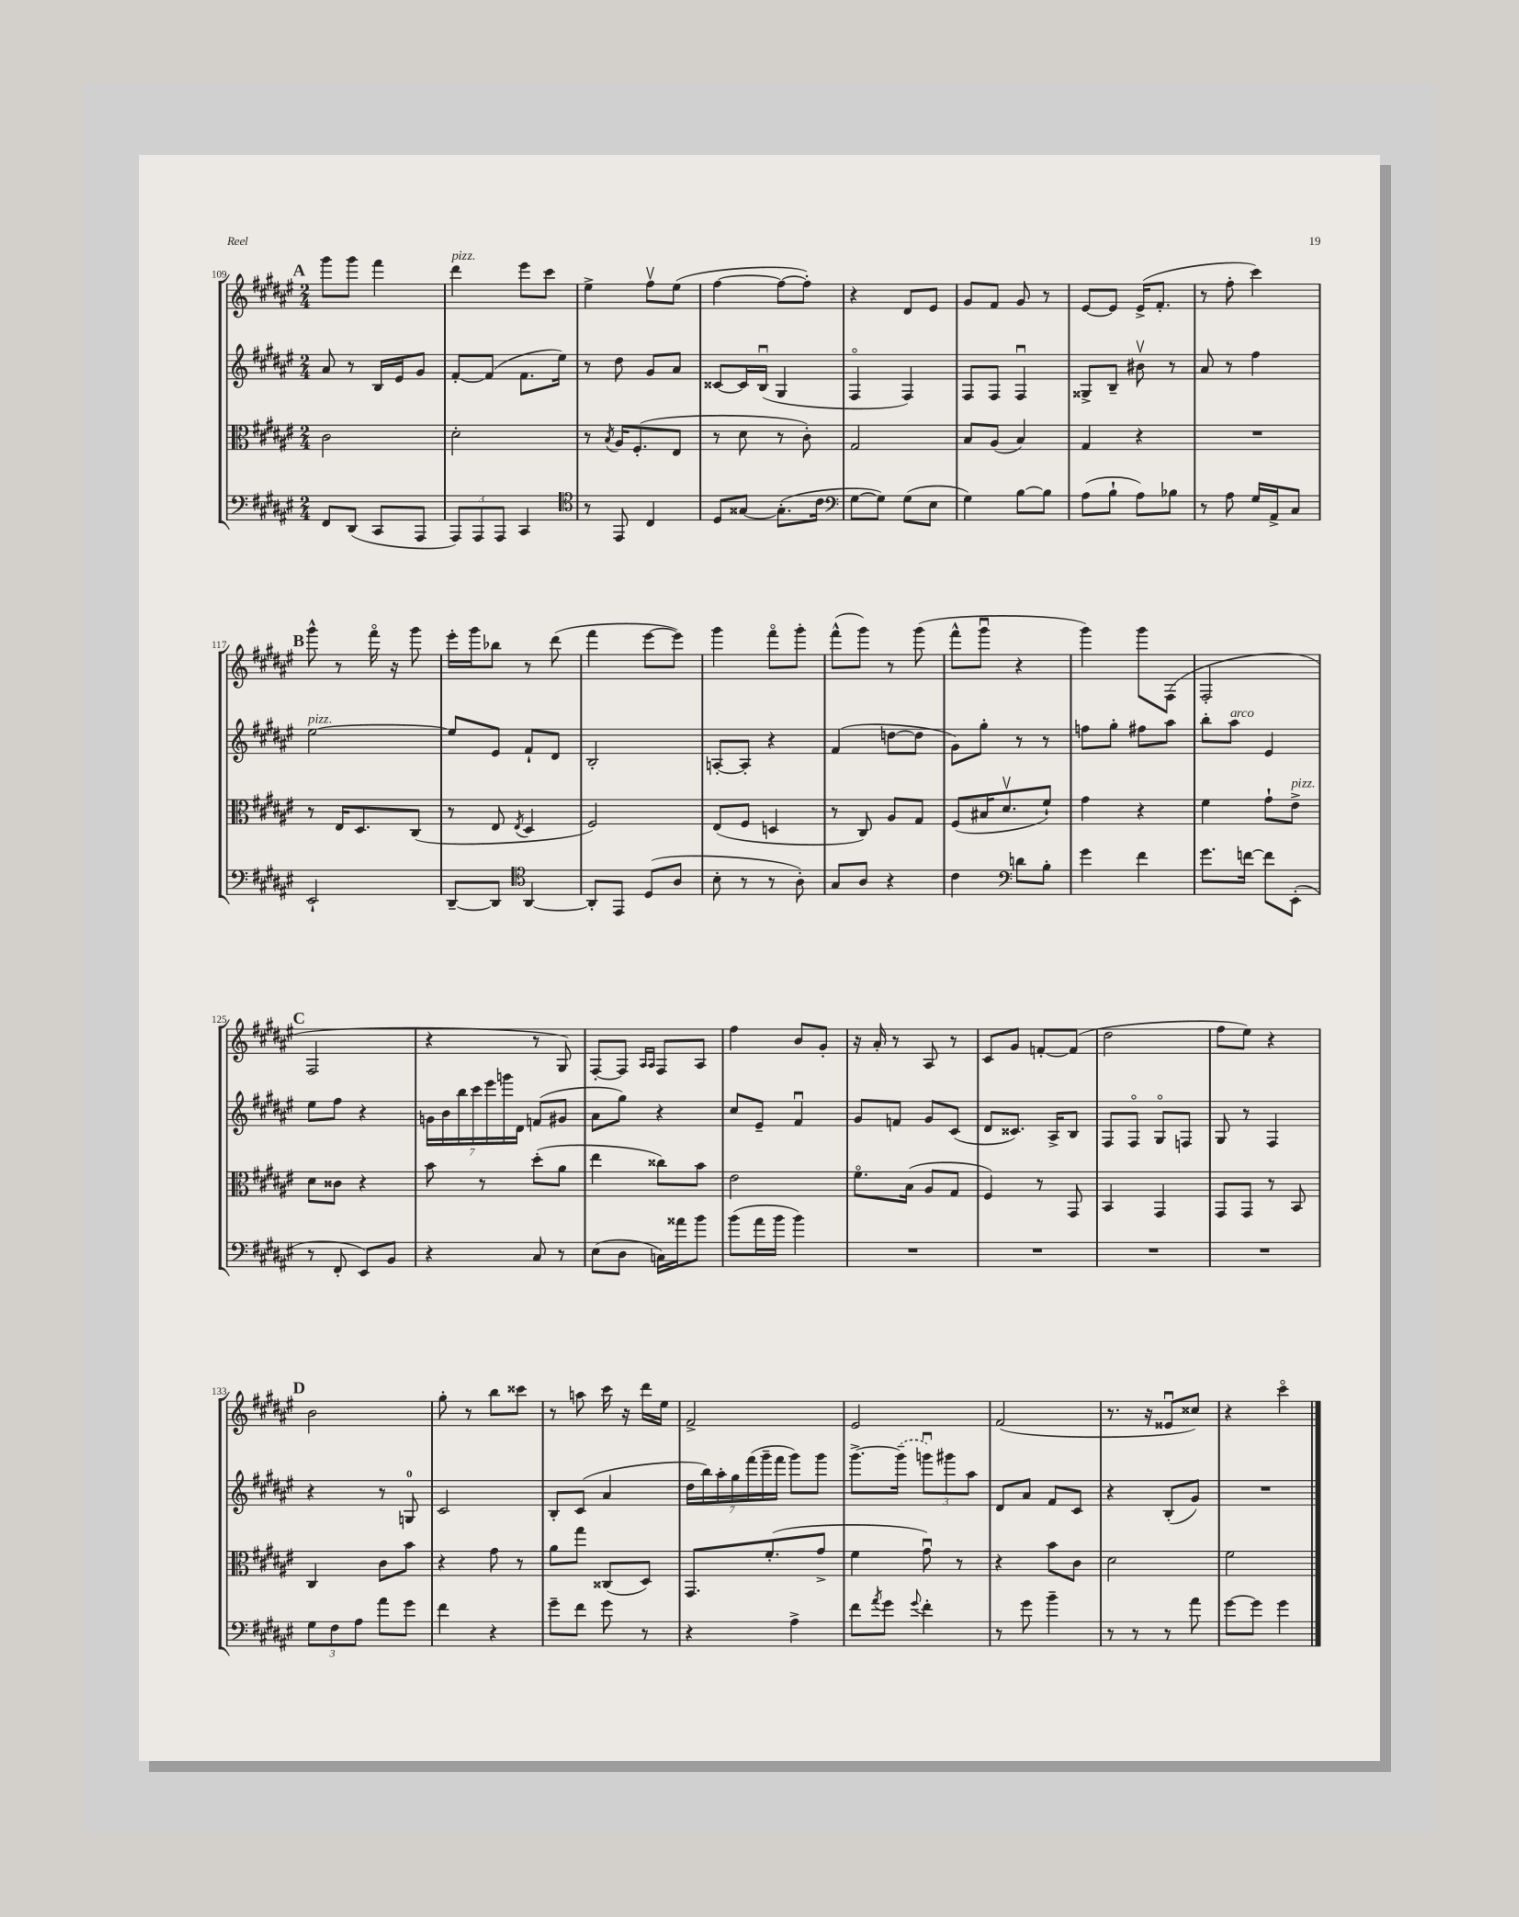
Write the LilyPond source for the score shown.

<<
\new StaffGroup <<
\new Staff = "s0" {
    \clef treble \key fis \major \numericTimeSignature \time 2/4
    \mark \markup { \bold "A" } gis'''8 gis'''8 fis'''4 |
    dis'''4^\markup { \italic "pizz." } eis'''8 cis'''8 |
    eis''4-> fis''8\upbow eis''8( |
    fis''4~ fis''8~ fis''8-.) |
    r4 dis'8 eis'8 |
    gis'8 fis'8 gis'8 r8 |
    eis'8~ eis'8 eis'16->( fis'8.-. |
    r8 fis''8-. cis'''4) |
    \mark \markup { \bold "B" } gis'''8-^ r8 fis'''16\flageolet r16 gis'''8 |
    eis'''16-. gis'''16 bes''8 r8 dis'''8( |
    fis'''4 eis'''8~ eis'''8) |
    gis'''4 fis'''8\flageolet gis'''8-. |
    fis'''8-^( gis'''8) r8 gis'''8( |
    fis'''8-^ gis'''8\downbow r4 |
    gis'''4) gis'''8 fis8( |
    fis2-. |
    \mark \markup { \bold "C" } fis2 |
    r4 r8 gis8) |
    fis8~-. fis8 \grace { ais16 ais16 } fis8 ais8 |
    fis''4 b'8 gis'8-. |
    r16 ais'16-. r8 ais8 r8 |
    cis'8 gis'8 f'8~-. f'8( |
    dis''2 |
    fis''8 eis''8) r4 |
    \mark \markup { \bold "D" } b'2 |
    gis''8-. r8 b''8 cisis'''8 |
    r8 a''8 cis'''16 r16 dis'''16 eis''16 |
    fis'2-> |
    eis'2 |
    fis'2( |
    r8. r16 eisis'8\downbow cisis''8) |
    r4 cis'''4\flageolet \bar "|." |
}
\new Staff = "s1" {
    \clef treble \key fis \major \numericTimeSignature \time 2/4
    \mark \markup { \bold "A" } ais'8 r8 b16 eis'16 gis'8 |
    fis'8~-. fis'8( fis'8. eis''16) |
    r8 dis''8 gis'8 ais'8 |
    cisis'8~ cisis'16 b16\downbow( gis4 |
    fis4\flageolet fis4) |
    fis8 fis8 fis4\downbow |
    gisis8-> b8-- bis'8\upbow r8 |
    ais'8 r8 fis''4 |
    \mark \markup { \bold "B" } eis''2~^\markup { \italic "pizz." } |
    eis''8 eis'8 fis'8-! dis'8 |
    b2-. |
    a8~-. a8-. r4 |
    fis'4( d''8~ d''8 |
    gis'8) gis''8-. r8 r8 |
    f''8 gis''8-. fis''8 ais''8 |
    b''8-. ais''8^\markup { \italic "arco" } eis'4 |
    \mark \markup { \bold "C" } eis''8 fis''8 r4 |
    \tuplet 7/4 { g'16 b'16 b''16 cis'''16 eis'''16 g'''16 dis'16 } f'8( gis'8 |
    ais'8 gis''8) r4 |
    cis''8 eis'8-- fis'4\downbow |
    gis'8 f'8 gis'8 cis'8( |
    dis'8 cisis'8.) ais16-> b8 |
    fis8 fis8\flageolet gis8\flageolet f8 |
    gis8 r8 fis4 |
    \mark \markup { \bold "D" } r4 r8 g8-0 |
    cis'2 |
    b8-. cis'8( ais'4 |
    \tuplet 7/4 { dis''16 b''16) ais''16-. gis''16 fis'''16( gis'''16-- fis'''16 } gis'''8) gis'''8 |
    gis'''8.~-> \once \slurDashed gis'''16--( \tuplet 3/2 { g'''8\downbow) gis'''8 ais''8 } |
    dis'8 ais'8 fis'8 cis'8 |
    r4 b8-.( gis'8) |
    R2 \bar "|." |
}
\new Staff = "s2" {
    \clef alto \key fis \major \numericTimeSignature \time 2/4
    \mark \markup { \bold "A" } cis'2 |
    dis'2-. |
    r8 \acciaccatura { b8 } ais16 fis8.-.( eis8 |
    r8 dis'8 r8 cis'8-.) |
    gis2 |
    b8 ais8( b4) |
    gis4 r4 |
    R2 |
    \mark \markup { \bold "B" } r8 eis16 dis8. cis8( |
    r8 eis8 \acciaccatura { eis8 } dis4 |
    fis2) |
    eis8( fis8 d4 |
    r8 cis8) ais8 gis8 |
    fis8( bis16 dis'8.\upbow fis'8-!) |
    gis'4 r4 |
    fis'4 gis'8-! eis'8->^\markup { \italic "pizz." } |
    \mark \markup { \bold "C" } dis'8 cisis'8 r4 |
    b'8 r8 dis''8-.( ais'8 |
    eis''4 cisis''8) b'8 |
    eis'2 |
    fis'8.\flageolet b16( ais8 gis8 |
    fis4) r8 gis,8 |
    b,4 gis,4 |
    gis,8 gis,8 r8 b,8 |
    \mark \markup { \bold "D" } cis4 cis'8 b'8 |
    r4 gis'8 r8 |
    ais'8 gis''8 cisis8( dis8) |
    gis,8. fis'8.-.( gis'8-> |
    fis'4 gis'8\downbow) r8 |
    r4 b'8 cis'8 |
    dis'2 |
    fis'2 \bar "|." |
}
\new Staff = "s3" {
    \clef bass \key fis \major \numericTimeSignature \time 2/4
    \mark \markup { \bold "A" } fis,8 dis,8( cis,8 ais,,8 |
    \tuplet 3/2 { ais,,8) ais,,8 ais,,8 } cis,4 |
    \clef tenor r8 eis,8 cis4 |
    dis8 gisis8~ gisis8.-.( cis'16 |
    \clef bass gis8~ gis8) gis8( eis8 |
    gis4) b8~ b8 |
    ais8( b8-! ais8) bes8 |
    r8 ais8 gis16 ais,16-> cis8 |
    \mark \markup { \bold "B" } eis,2-! |
    dis,8~-- dis,8 \clef tenor ais,4~ |
    ais,8-. eis,8 dis8( ais8 |
    b8-. r8 r8 ais8-.) |
    gis8 ais8 r4 |
    cis'4 \clef bass d'8 b8-. |
    gis'4 fis'4 |
    gis'8. f'16~ f'8 eis,8-.( |
    \mark \markup { \bold "C" } r8 fis,8-. eis,8) b,8 |
    r4 cis8 r8 |
    eis8( dis8 c16) aisis'16 b'8 |
    b'8( ais'16 b'16 b'4) |
    R2 |
    R2 |
    R2 |
    R2 |
    \mark \markup { \bold "D" } \tuplet 3/2 { gis8 fis8 ais8 } ais'8 gis'8 |
    fis'4 r4 |
    gis'8-- fis'8 gis'8 r8 |
    r4 ais4-> |
    fis'8 \acciaccatura { ais'8 } gis'8 \appoggiatura { gis'8 } fis'4-. |
    r8 gis'8 b'4-- |
    r8 r8 r8 ais'8 |
    gis'8~ gis'8 gis'4 \bar "|." |
}
>>
>>
\layout { \context { \Score currentBarNumber = #109 } }
